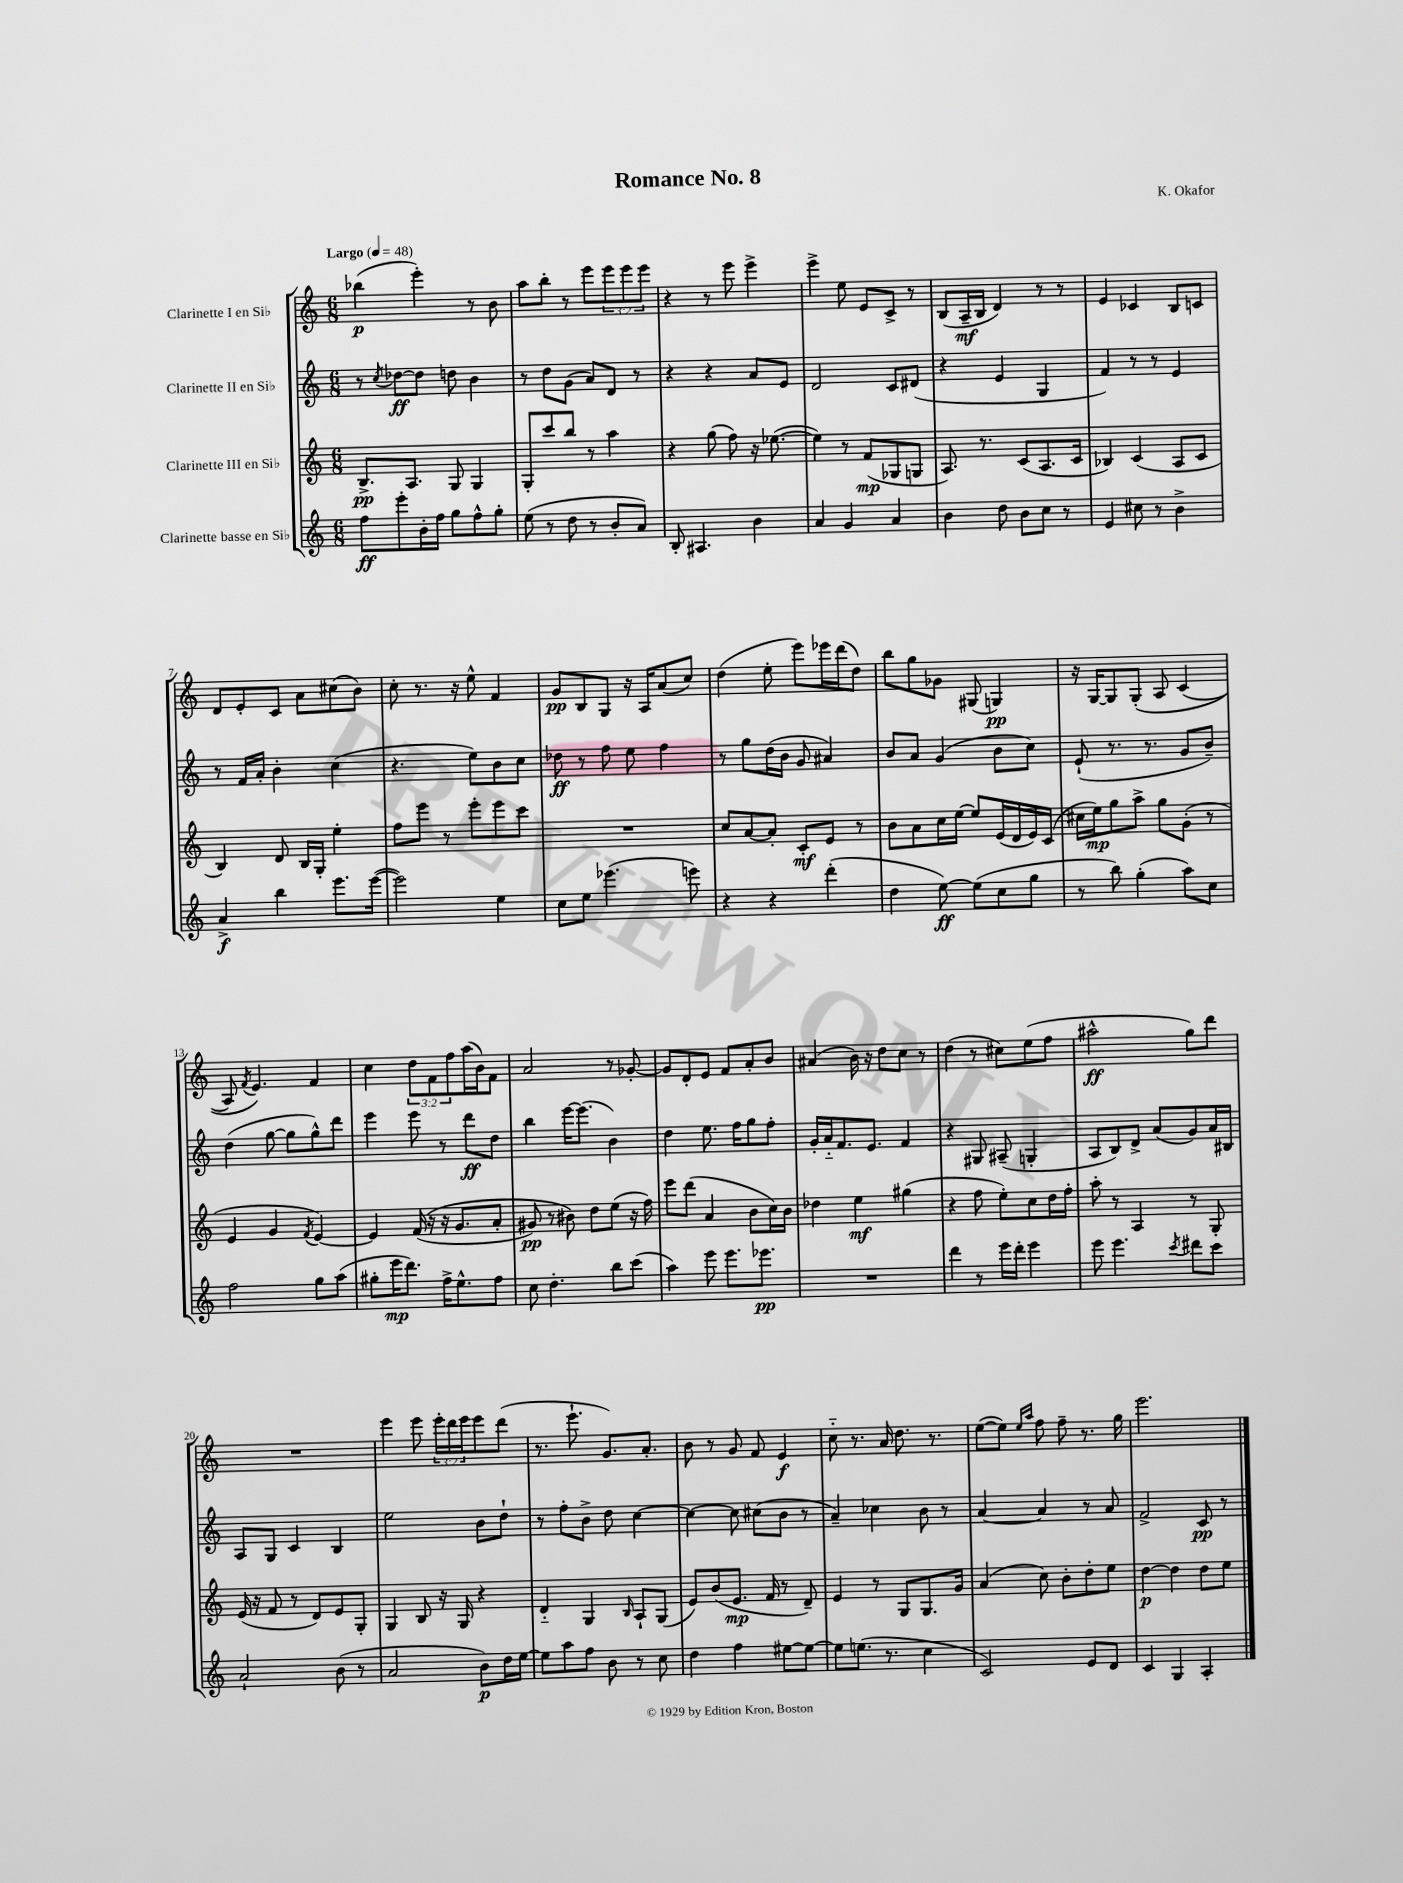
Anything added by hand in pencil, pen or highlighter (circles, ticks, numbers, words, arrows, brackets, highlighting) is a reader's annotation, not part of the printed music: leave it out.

**kern	**dynam	**kern	**dynam	**kern	**dynam	**kern	**dynam
*part4	*part4	*part3	*part3	*part2	*part2	*part1	*part1
*staff4	*staff4	*staff3	*staff3	*staff2	*staff2	*staff1	*staff1
*I"Clarinette basse en Si♭	*	*I"Clarinette III en Si♭	*	*I"Clarinette II en Si♭	*	*I"Clarinette I en Si♭	*
*clefG2	*	*clefG2	*	*clefG2	*	*clefG2	*
*k[]	*	*k[]	*	*k[]	*	*k[]	*
*M6/8	*	*M6/8	*	*M6/8	*	*M6/8	*
*MM48	*	*MM48	*	*MM48	*	*MM48	*
=1	=1	=1	=1	=1	=1	=1	=1
!	!	!	!	!	!	!LO:TX:a:B:t=Largo	!
8ff\L	ff	8.B^/L	pp	8r	.	(4bb-X\	p
.	.	.	.	8qcc/	.	.	.
8eee'\	.	.	.	[8dd-X\L	ff	.	.
.	.	8.A/J	.	.	.	.	.
16b'\L	.	.	.	8dd-\J]	.	4eee'\)	.
16ff\JJ	.	.	.	.	.	.	.
8gg\L	.	8G/	.	8ddn\	.	.	.
8ff^^\	.	4G/	.	4b\	.	8r	.
8gg'\J	.	.	.	.	.	8b\	.
=2	=2	=2	=2	=2	=2	=2	=2
(8ee\	.	8G'/L	.	8r	.	8aa\L	.
8r	.	8ccc/	.	8dd\L	.	8bb'\J	.
8dd\	.	8bb/J	.	(8g\J	.	8r	.
8r	.	8r	.	8a/L)	.	8eee\L	.
8b'/L	.	4aa\	.	8d/J	.	12eee\	.
.	.	.	.	.	.	12eee\	.
8a/J)	.	.	.	8r	.	.	.
.	.	.	.	.	.	12eee\J	.
=3	=3	=3	=3	=3	=3	=3	=3
8B'/	.	4r	.	4r	.	4r	.
4.A#X/	.	.	.	.	.	.	.
.	.	(8gg\	.	4r	.	8r	.
.	.	8ff\)	.	.	.	8eee\	.
4b\	.	16r	.	8a/L	.	4eee^\	.
.	.	([8.ee-X\	.	.	.	.	.
.	.	.	.	8e/J	.	.	.
=4	=4	=4	=4	=4	=4	=4	=4
4a/	.	4ee-\])	.	2d/	.	4eee^\	.
4g/	.	8r	.	.	.	8ee\	.
.	.	(8f/L	mp	.	.	8e/L	.
4a/	.	8G-X/	.	8c/L	.	8c^/J	.
.	.	8Gn/J	.	(8d#X/J	.	8r	.
=5	=5	=5	=5	=5	=5	=5	=5
4b\	.	8.A/)	.	4r	.	(8B/L	.
.	.	.	.	.	.	16A~/L	mf
.	.	8.r	.	.	.	16B/JJ	.
8dd\	.	.	.	4e/	.	4d/)	.
8b\L	.	(8c/L	.	.	.	.	.
8cc\J	.	8.A/	.	4G/	.	8r	.
8r	.	.	.	.	.	8r	.
.	.	16c/Jk	.	.	.	.	.
=6	=6	=6	=6	=6	=6	=6	=6
4e/	.	4B-X/)	.	4f/)	.	4e/	.
8cc#X\	.	(4c/	.	8r	.	4c-X/	.
8r	.	.	.	8r	.	.	.
4b^\	.	8A/L	.	4e/	.	8B/L	.
.	.	8c/J	.	.	.	8cn/J	.
!!LO:LB:g=z
=7	=7	=7	=7	=7	=7	=7	=7
4a^/	f	4B/)	.	8r	.	8d/L	.
.	.	.	.	16f/LL	.	8e'/	.
.	.	.	.	16a'/JJ	.	.	.
4bb\	.	8d/	.	4b'\	.	8c/J	.
.	.	16B/LL	.	.	.	8a\L	.
.	.	16G'/JJ	.	.	.	.	.
8.eee\L	.	4ee'\	.	(4cc\	.	(8cc#X\	.
.	.	.	.	.	.	8b\J)	.
([16eee\Jk	.	.	.	.	.	.	.
=8	=8	=8	=8	=8	=8	=8	=8
2eee\])	.	8ff\L	.	4.r	.	8cc'\	.
.	.	8eee\J	.	.	.	8.r	.
.	.	8r	.	.	.	.	.
.	.	.	.	.	.	16r	.
.	.	8eee'\L	.	8ee\L)	.	8ee^^\	.
4ee\	.	8eee\	.	8b\	.	4f/	.
.	.	8ccc\J	.	8cc\J	.	.	.
=9	=9	=9	=9	=9	=9	=9	=9
8cc\L	.	2.r	.	8dd-X\	ff	8g/L	pp
8ee\J	.	.	.	8r	.	8B/	.
(4.eee-X\	.	.	.	8ff\	.	8G/J	.
.	.	.	.	8ee\	.	16r	.
.	.	.	.	.	.	16A/KL	.
.	.	.	.	4ff\	.	(8a/	.
8eeen\)	.	.	.	.	.	8cc/J)	.
=10	=10	=10	=10	=10	=10	=10	=10
4r	.	8cc/L	.	8r	.	(4dd\	.
.	.	[8a/	.	8gg\L	.	.	.
4r	.	8a'/J]	.	(16dd\L	.	8ee'\	.
.	.	.	.	16b\JJ	.	.	.
.	.	8c'/L	mf	8g/	.	8eee\L)	.
(4ddd'\	.	8e/J	.	4a#X/)	.	16eee-X\L	.
.	.	.	.	.	.	(16ddd\J	.
.	.	8r	.	.	.	8dd\J)	.
=11	=11	=11	=11	=11	=11	=11	=11
4dd\	.	8b\L	.	8b/L	.	8bb\L	.
.	.	8a\	.	8a/J	.	8gg\	.
[8ee\)	ff	16cc\L	.	(4g/	.	8g-X\J	.
.	.	[16ee\JJ	.	.	.	.	.
(8ee\L]	.	8ee/L]	.	.	.	(8G#X/	.
8cc\	.	(16e/L	.	8b\L	.	4Gn/)	pp
.	.	16d/	.	.	.	.	.
8gg\J	.	16e/)	.	8cc\J)	.	.	.
.	.	(16c/JJ	.	.	.	.	.
=12	=12	=12	=12	=12	=12	=12	=12
8r	.	16cc#X\LL	.	(8e`/	.	16r	.
.	.	16ee\J)	mp	.	.	[16G/KL	.
8bb\)	.	8gg\	.	8.r	.	8G/]	.
(4gg'\	.	8aa^\J	.	.	.	(8G'/J	.
.	.	.	.	8.r	.	.	.
.	.	8gg\L	.	.	.	8A/	.
8aa\L)	.	(8g'\J	.	8g/L	.	(4c/	.
8cc\J	.	8r	.	8b~/J)	.	.	.
!!LO:LB:g=z
=13	=13	=13	=13	=13	=13	=13	=13
2ff\	.	4e/	.	(4dd\	.	8A/)	.
.	.	.	.	.	.	8qf/	.
.	.	.	.	.	.	4.e/)	.
.	.	4g/	.	[8gg\	.	.	.
.	.	.	.	8gg\L]	.	.	.
.	.	8qf/	.	.	.	.	.
8gg\L	.	[4e/)	.	8gg^^\)	.	4f/	.
(8aa\J	.	.	.	8ddd\J	.	.	.
=14	=14	=14	=14	=14	=14	=14	=14
8gg#X'\L	.	4e/]	.	4eee\	.	4cc\	.
16eee\K	mp	.	.	.	.	.	.
8.ddd\J)	.	.	.	.	.	.	.
.	.	((16f/	.	8eee\	.	12dd\L	.
.	.	16r	.	.	.	.	.
.	.	.	.	.	.	12f\	.
16ff^\KL	.	16r	.	8r	.	.	.
.	.	.	.	.	.	12ff\	.
8.ee^^\	.	8.g/L	.	.	.	.	.
.	.	.	.	8ddd\L	ff	(16aa\L	.
.	.	.	.	.	.	16b\J)	.
8ff\J	.	8a'/J	.	8dd\J	.	8f\J	.
=15	=15	=15	=15	=15	=15	=15	=15
8cc\	.	8g#X/)	pp	4bb\	.	2a/	.
4.dd'\	.	8r	.	.	.	.	.
.	.	8b#X\)	.	[16eee\KL	.	.	.
.	.	.	.	(8.eee\J]	.	.	.
.	.	8dd\L	.	.	.	.	.
8bb\L	.	(8ee\J	.	4b\)	.	8r	.
(8ccc\J	.	16r	.	.	.	[8g-X'/	.
.	.	16ff\)	.	.	.	.	.
=16	=16	=16	=16	=16	=16	=16	=16
4aa\)	.	8eee\L	.	4dd\	.	8g-/L]	.
.	.	(8ddd\J	.	.	.	8d'/	.
8eee\	.	4a/	.	8.ee\	.	8e/J	.
8.eee\L	.	.	.	.	.	8f/L	.
.	.	.	.	16ff\KL	.	.	.
.	.	8b\L	.	8gg\	.	8a'/	.
8.eee-X\J	pp	.	.	.	.	.	.
.	.	16cc\L)	.	8ff'\J	.	8b/J	.
.	.	16b\JJ	.	.	.	.	.
=17	=17	=17	=17	=17	=17	=17	=17
2.r	.	4dd-X\	.	16g'/LL	.	(4a#X/	.
.	.	.	.	16a/J	.	.	.
.	.	.	.	8.f/	.	.	.
.	.	4ee\	mf	.	.	16b\)	.
.	.	.	.	8.e/J	.	16r	.
.	.	.	.	.	.	8dd\L	.
.	.	(4gg#X\	.	4f/	.	8cc\J	.
.	.	.	.	.	.	8r	.
=18	=18	=18	=18	=18	=18	=18	=18
4ddd\	.	4r	.	4r	.	(4dd\	.
8r	.	8ff\	.	8G#X/	.	8r	.
16eee\LL	.	8ee'\L)	.	(8A#X~/	.	8cc#X\L)	.
16ddd'\JJ	.	.	.	.	.	.	.
4eee\	.	8cc\	.	4Gn'/	.	(8ee\	.
.	.	16dd\L	.	.	.	8ff\J	.
.	.	16ff'\JJ	.	.	.	.	.
=19	=19	=19	=19	=19	=19	=19	=19
8eee\	.	8aa'\	.	8A/L	.	2aa#X^^\	ff
4.eee\	.	8r	.	8B/)	.	.	.
.	.	4A/	.	8d^/J	.	.	.
.	.	.	.	(8a/L	.	.	.
8qccc/	.	.	.	.	.	.	.
8ddd#X\L	.	8r	.	8g/)	.	8gg\L)	.
8ccc\J	.	8G'/	.	16a/L	.	8ddd\J	.
.	.	.	.	16B#X/JJ	.	.	.
!!LO:LB:g=z
=20	=20	=20	=20	=20	=20	=20	=20
2a`/	.	(16e/	.	8A/L	.	2.r	.
.	.	16r	.	.	.	.	.
.	.	8f/	.	8G/J	.	.	.
.	.	8r	.	4c/	.	.	.
.	.	8d/L)	.	.	.	.	.
(8b\	.	8e/	.	4B/	.	.	.
8r	.	8G'/J	.	.	.	.	.
=21	=21	=21	=21	=21	=21	=21	=21
2a/	.	4G/	.	2ee\	.	4eee\	.
.	.	8B/	.	.	.	8eee\	.
.	.	16r	.	.	.	24eee'\LL	.
.	.	.	.	.	.	24ddd\	.
.	.	16G/	.	.	.	.	.
.	.	.	.	.	.	24eee\J	.
8b\L)	p	4r	.	8b\L	.	8eee\	.
16dd\L	.	.	.	8dd`\J	.	(8ddd\J	.
[16ee\JJ	.	.	.	.	.	.	.
=22	=22	=22	=22	=22	=22	=22	=22
8ee\L]	.	4d/	.	8r	.	8.r	.
8aa\	.	.	.	8ff'\L	.	.	.
.	.	.	.	.	.	8.eee`\	.
8ff\J	.	4G/	.	8b^\J	.	.	.
8b\	.	.	.	8dd\	.	8.g/L)	.
.	.	16qqB/	.	.	.	.	.
8r	.	8A`/L	.	[4cc\	.	.	.
.	.	.	.	.	.	8.a'/J	.
8cc\	.	(8G/J	.	.	.	.	.
=23	=23	=23	=23	=23	=23	=23	=23
4dd\	.	8e/L)	.	4cc\_	.	8b\	.
.	.	(8b/	.	.	.	8r	.
4ff\	.	8.e/J	mp	8cc\]	.	8g/	.
.	.	.	.	(8cc#X\L	.	8f/	.
.	.	16f/	.	.	.	.	.
[8ee#X\L	.	8r	.	8b\J	.	4e/	f
8ee#\J_	.	8d~/)	.	8r	.	.	.
=24	=24	=24	=24	=24	=24	=24	=24
8ee#\L]	.	4e/	.	4a~/)	.	8cc\	.
(8.een\J	.	.	.	.	.	8.r	.
.	.	8r	.	4cc-X\	.	.	.
8.r	.	.	.	.	.	16a/	.
.	.	8G/L	.	.	.	8.dd\	.
4cc\	.	8.G/	.	8b\	.	.	.
.	.	.	.	.	.	8.r	.
.	.	.	.	8r	.	.	.
.	.	16g/Jk	.	.	.	.	.
=25	=25	=25	=25	=25	=25	=25	=25
2c/)	.	(4a/	.	[4a/	.	([8ee\L	.
.	.	.	.	.	.	8ee\J])	.
.	.	.	.	.	.	16qqee/LL	.
.	.	.	.	.	.	16qqaa/JJ	.
.	.	8cc\)	.	4a/]	.	8ff\	.
.	.	8b'\L	.	.	.	8ff~\	.
8e/L	.	8dd'\	.	8r	.	8.r	.
8d/J	.	8ee\J	.	8a/	.	.	.
.	.	.	.	.	.	16gg\	.
=26	=26	=26	=26	=26	=26	=26	=26
4c/	.	[4dd\	p	2f^/	.	2.eee\	.
4G/	.	4dd\]	.	.	.	.	.
4A'/	.	8dd\L	.	8c/	pp	.	.
.	.	8ee\J	.	8r	.	.	.
==	==	==	==	==	==	==	==
*-	*-	*-	*-	*-	*-	*-	*-
